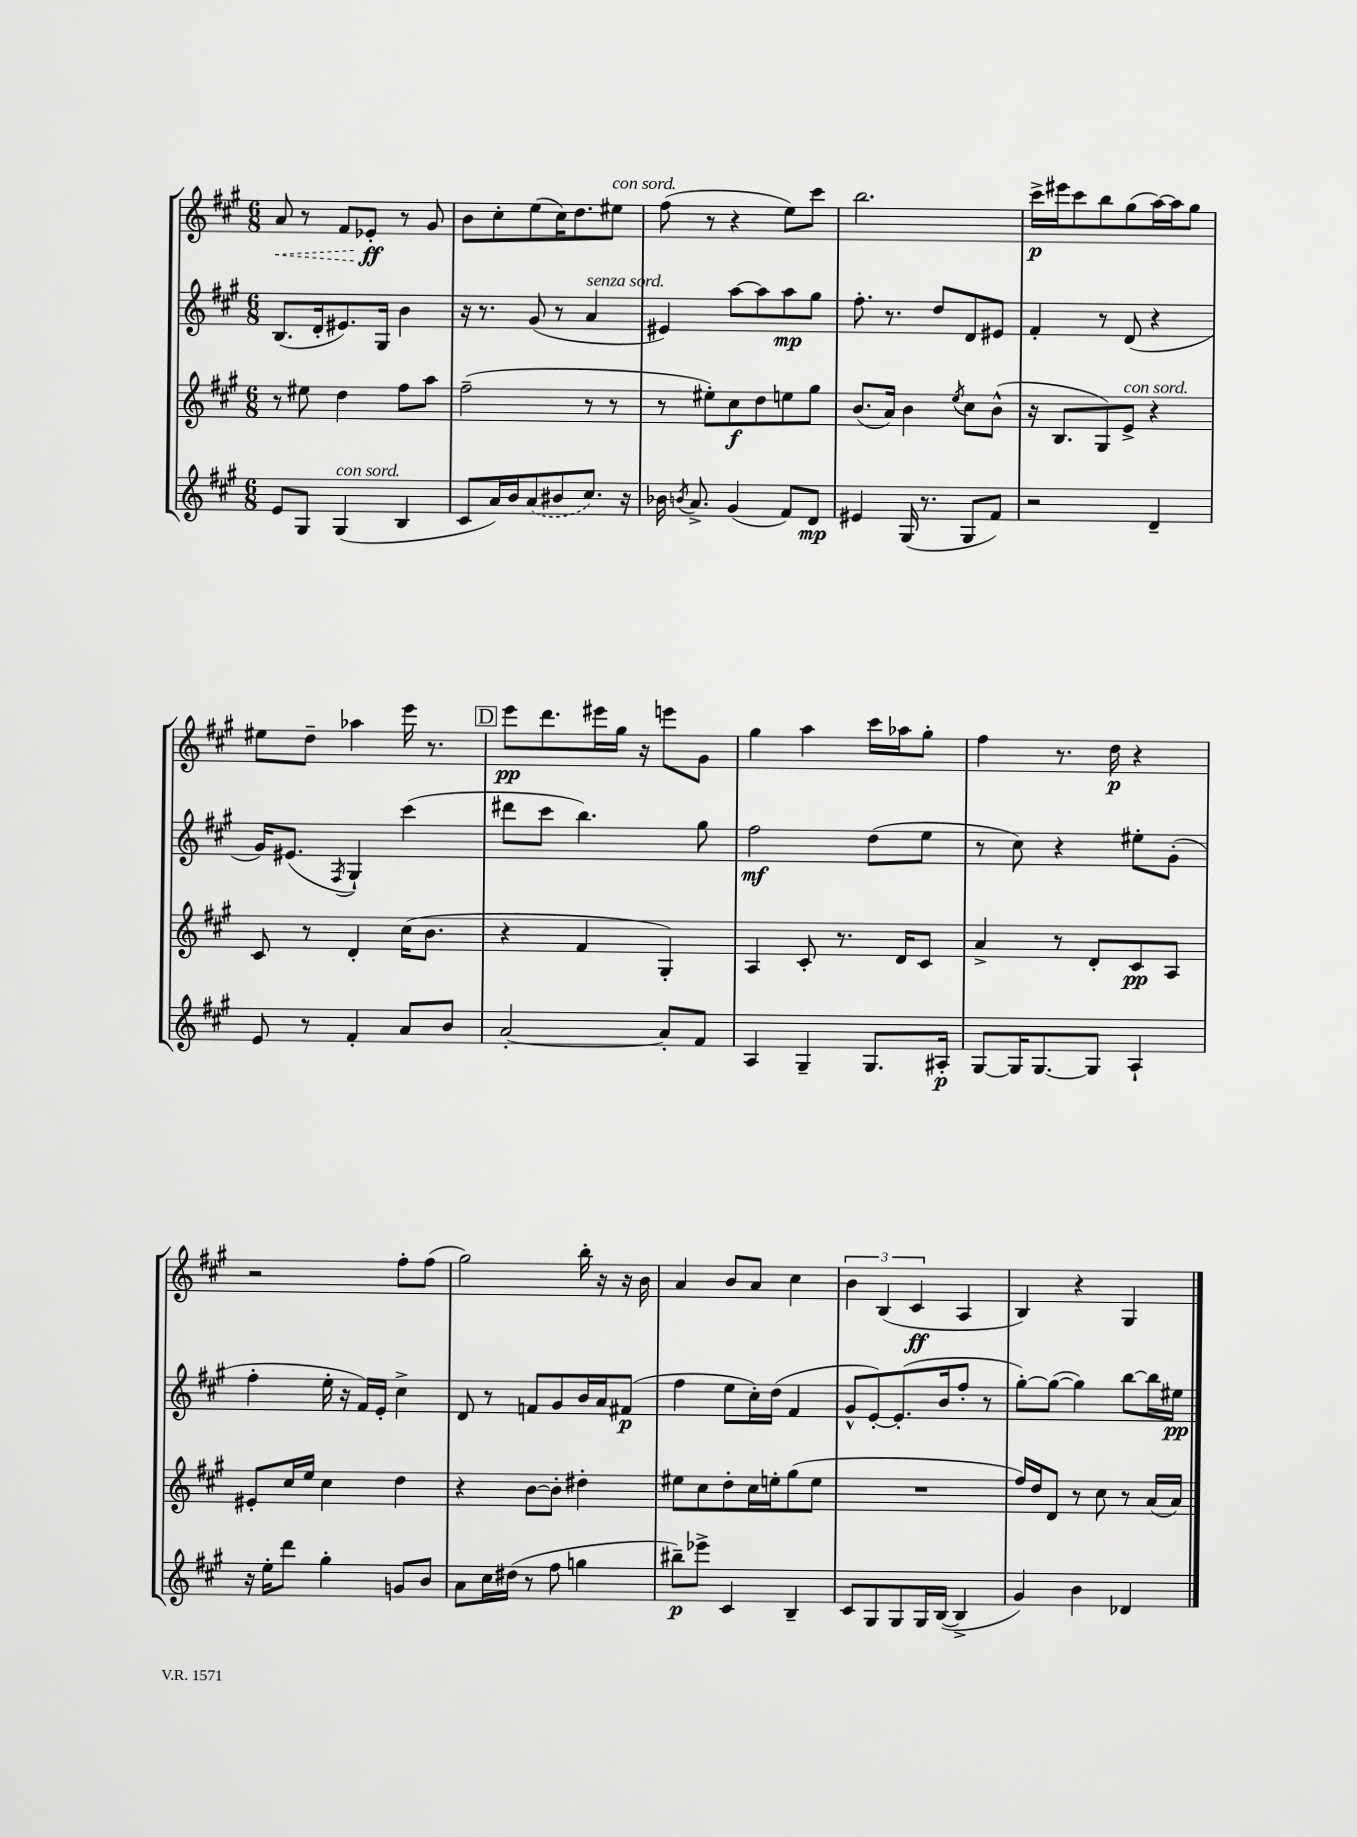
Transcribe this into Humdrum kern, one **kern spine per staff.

**kern	**kern	**kern	**kern
*staff4	*staff3	*staff2	*staff1
*clefG2	*clefG2	*clefG2	*clefG2
*k[f#c#g#]	*k[f#c#g#]	*k[f#c#g#]	*k[f#c#g#]
*M6/8	*M6/8	*M6/8	*M6/8
8e	8r	(8.B	8a
8G#	8ee#	.	8r
.	.	16d'	.
(4G#	4dd	8.e#)	8f#
.	.	.	8e-'
.	.	16G#	.
4B	8ff#	4b	8r
.	8aa	.	8g#
=	=	=	=
8c#	(2ff#~	16r	8b
.	.	8.r	.
16a)	.	.	8cc#'
16b	.	.	.
(8a	.	(8g#	(8ee
8b#	.	8r	16cc#)
.	.	.	8.dd
8.cc#)	8r	4a	.
.	8r	.	8ee#
16r	.	.	.
=	=	=	=
16b-	8r	4e#)	(8ff#
8qb	.	.	.
8.a^	.	.	.
.	8ee#')	.	8r
(4g#	8cc#	[8aa	4r
.	8dd	8aa]	.
8f#)	8ee	8aa	8ee)
8d	8gg#	8gg#	8ccc#
=	=	=	=
4e#	(8.b	8.ff#'	2.bb
.	16a)	8.r	.
(16G#	4b	.	.
8.r	.	.	.
.	.	8dd	.
.	8qee	.	.
8G#	8cc#	8d	.
8f#)	(8b^^	8e#	.
=	=	=	=
2r	16r	4f#'	16ccc#^
.	8.B	.	16eee#
.	.	.	8ccc#
.	8G#)	8r	8bb
.	8e^	(8d	(8gg#
4d~	4r	4r	[16aa)
.	.	.	16aa]
.	.	.	8gg#
=	=	=	=
8e	8c#	16g#)	8ee#
.	.	(8.e#	.
8r	8r	.	8dd~
.	.	8qF#	.
4f#'	4d'	4G#`)	4aa-
8a	(16cc#	(4ccc#	16eee
.	8.b	.	8.r
8b	.	.	.
=	=	=	=
[2a'	4r	8ddd#	8eee
.	.	8ccc#	8.ddd
.	4f#	4.bb)	.
.	.	.	16eee#
.	.	.	16gg#
.	.	.	16r
8a']	4G#')	.	8eee
8f#	.	8gg#	8g#
=	=	=	=
4A	4A	2ff#	4gg#
4G#~	8c#'	.	4aa
.	8.r	.	.
8.G#	.	(8dd	16ccc#
.	16d	.	16aa-
.	8c#	8ee	8gg#'
16A#'	.	.	.
=	=	=	=
[8G#	4a^	8r	4ff#
16G#]	.	8cc#)	.
[8.G#	.	.	.
.	8r	4r	8.r
8G#]	8d'	.	.
.	.	.	16dd
4A`	8c#	8ee#'	4r
.	8A	(8g#'	.
=	=	=	=
16r	8e#'	4ff#'	2r
16ee'	.	.	.
8ddd	16cc#	.	.
.	16ee	.	.
4gg#'	4cc#	16ee'	.
.	.	16r	.
.	.	16f#)	.
.	.	16e'	.
8g	4dd	4cc#^	8ff#'
8b	.	.	(8ff#
=	=	=	=
8a	4r	8d	2gg#)
16cc#	.	8r	.
(16dd#	.	.	.
8r	[8b	8f	.
8ff#	8b']	8g#	.
4gg	4dd#'	16b	16bb'
.	.	16a	16r
.	.	(8f#	16r
.	.	.	16b
=	=	=	=
8bb#~)	8ee#	4ff#	4a
8eee-^	8cc#	.	.
4c#	8dd'	8ee	8b
.	16cc#	16cc#')	8a
.	16ee'	(16dd	.
4B~	(8gg#	4f#	4cc#
.	8ee	.	.
=	=	=	=
8c#	2.r	8g#^^	6b
8G#	.	[8e')	.
.	.	.	(6B
8G#	.	(8.e']	.
.	.	.	6c#
16G#	.	.	.
([16B	.	16b	.
4B^]	.	8ff#'	4A
.	.	8r	.
=	=	=	=
4g#)	16ff#)	[8gg#')	4B)
.	16dd	.	.
.	8d	(8gg#_	.
4b	8r	4gg#])	4r
.	8cc#	.	.
4d-	8r	[8bb	4G#
.	(16a	16bb]	.
.	16a)	16ee#	.
==	==	==	==
*-	*-	*-	*-
